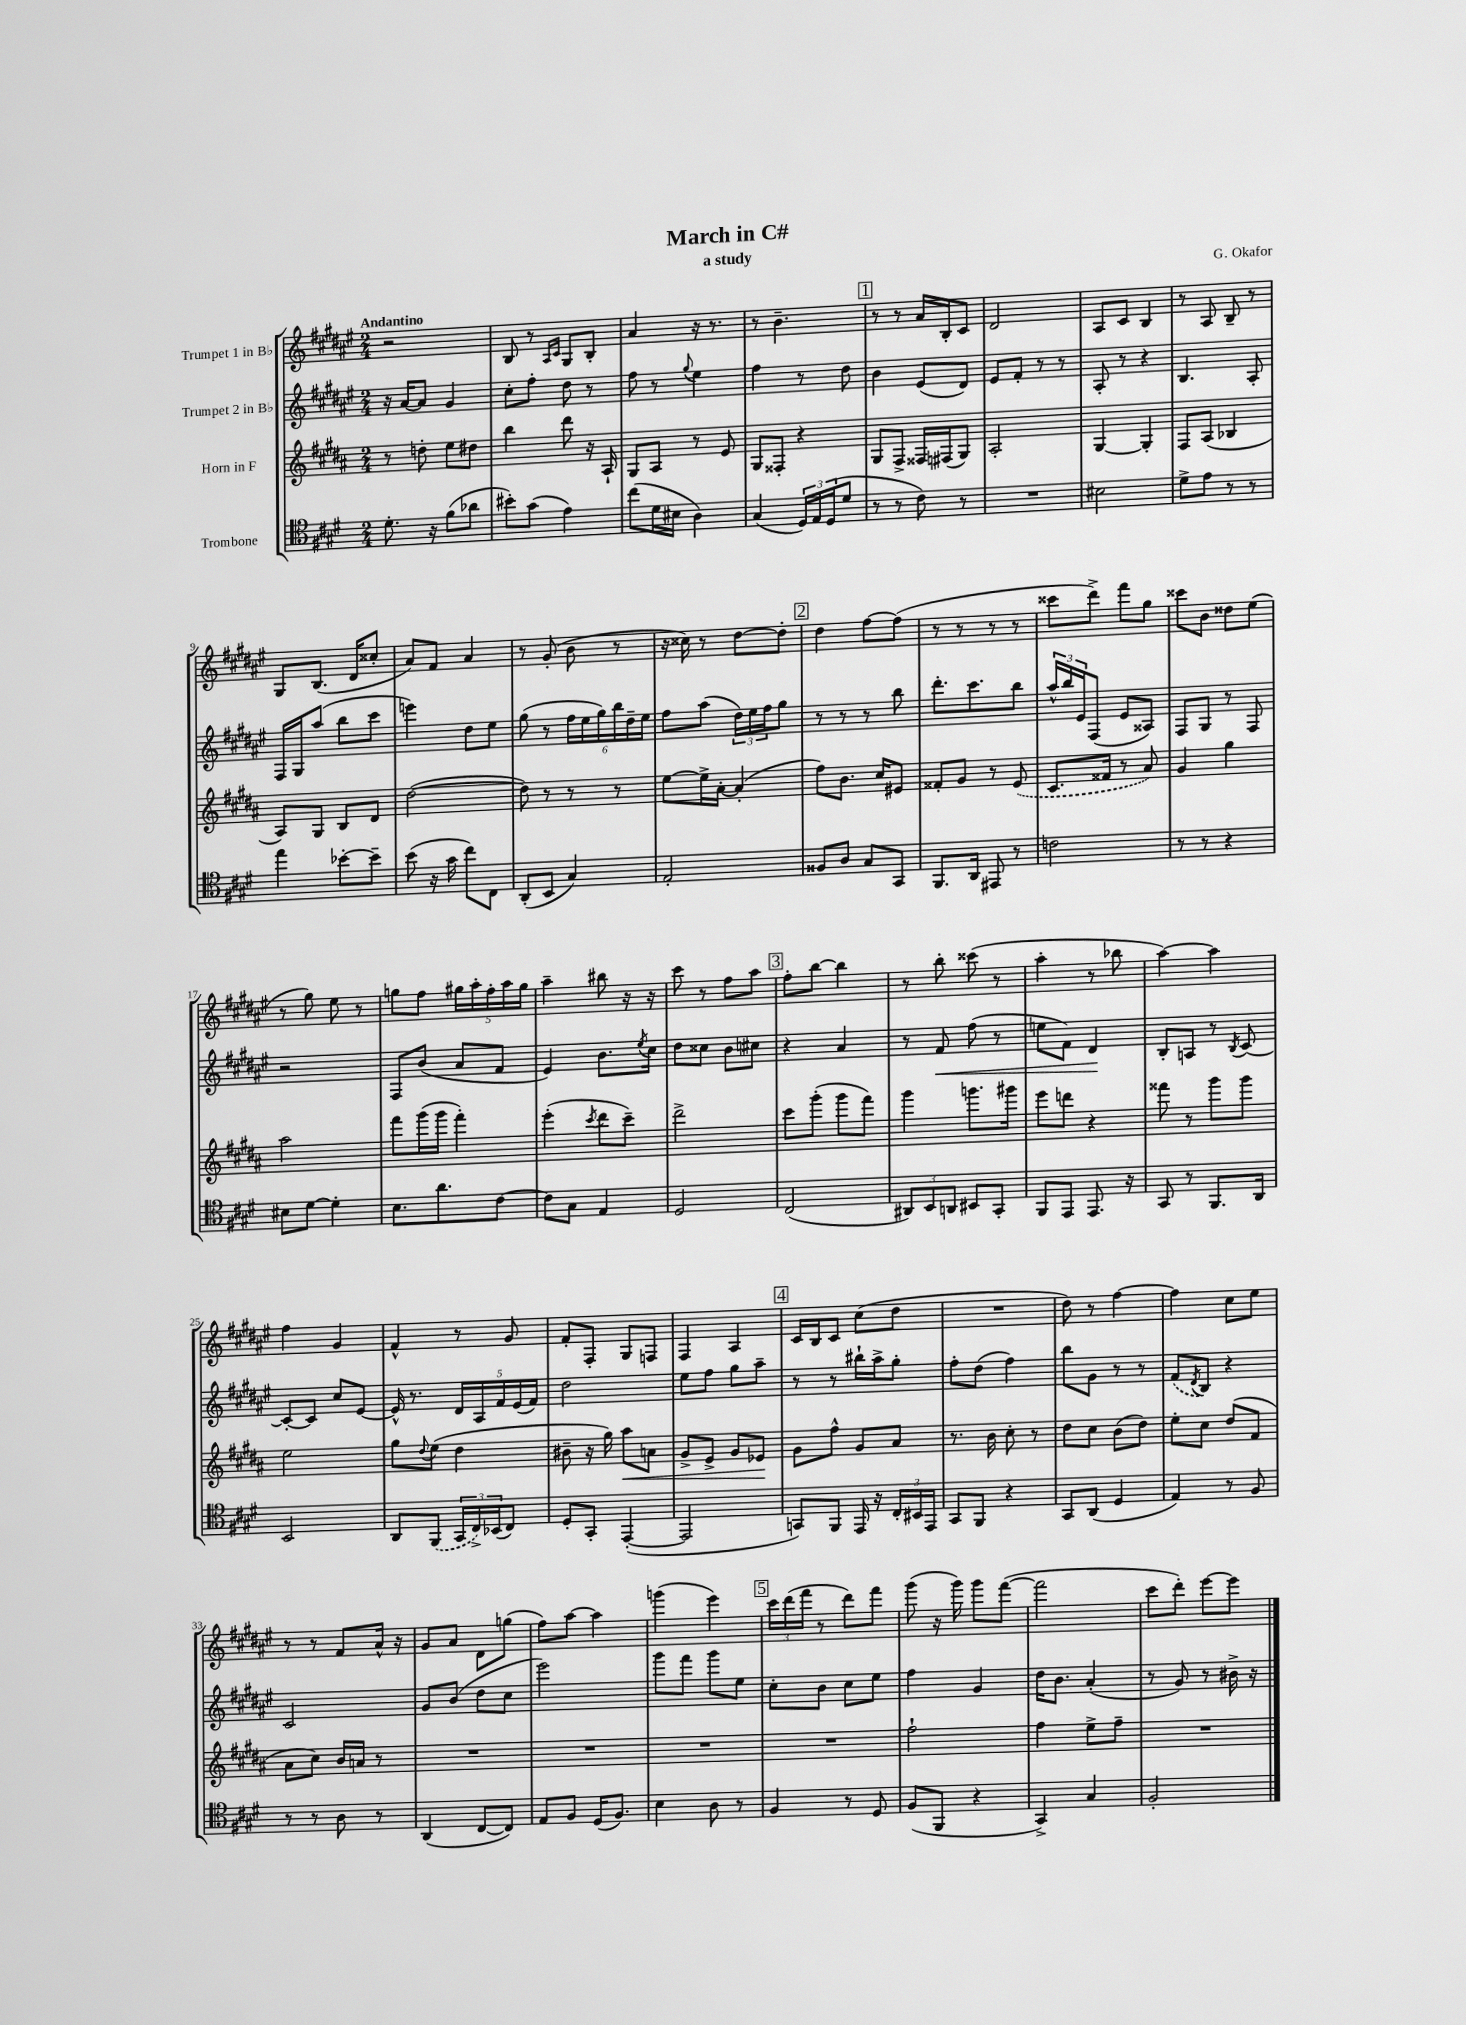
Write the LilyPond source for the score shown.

\header { title = "March in C#" composer = "G. Okafor" subtitle = "a study" }
<<
\new StaffGroup <<
\new Staff = "s0" \with { instrumentName = "Trumpet 1 in Bb" } {
    \clef treble \key fis \major \numericTimeSignature \time 2/4 \tempo "Andantino"
    r2 |
    b8 r8 \grace { ais16 cis'16 } gis8 b8-. |
    ais'4 r16 r8. |
    r8 b'4.-- |
    \mark \markup { \box "1" } r8 r8 ais'16 b16-. cis'8 |
    dis'2 |
    ais8 cis'8 b4 |
    r8 ais8 b8-- r8 |
    gis8 b8.( dis'16 cisis''8-. |
    ais'8) fis'8 ais'4 |
    r8 gis'8-.( b'8 r8 |
    r16 cisis''16) r8 dis''8~ dis''8-. |
    \mark \markup { \box "2" } dis''4 fis''8~ fis''8( |
    r8 r8 r8 r8 |
    cisis'''8 dis'''8->) fis'''8 gis''8 |
    cisis'''8 b'8 disis''8 eis''8( |
    r8 gis''8) eis''8 r8 |
    g''8 fis''8 \tuplet 5/4 { gis''16 ais''16-. fis''16-. ais''16 gis''16 } |
    ais''4-- bis''8 r16 r16 |
    cis'''8 r8 fis''8 ais''8 |
    \mark \markup { \box "3" } fis''8-. b''8~ b''4 |
    r8 b''8-. cisis'''8( r8 |
    ais''4-. r8 bes''8 |
    ais''4~) ais''4 |
    fis''4 gis'4 |
    fis'4-^ r8 gis'8 |
    fis'8-. fis8-. gis8 f8 |
    fis4 ais4 |
    \mark \markup { \box "4" } cis'16 b16 cis'8 cis''8( dis''8 |
    R2 |
    dis''8) r8 fis''4~ |
    fis''4 cis''8 eis''8 |
    r8 r8 fis'8 ais'16-^ r16 |
    gis'8 ais'8 dis'8 g''8( |
    fis''8) ais''8~ ais''4 |
    g'''4( eis'''4) |
    \mark \markup { \box "5" } \tuplet 3/2 { cis'''16 dis'''16( fis'''16 } r8 dis'''8) fis'''8 |
    gis'''8( r16 gis'''16) gis'''8 fis'''8~( |
    fis'''2 |
    cis'''8 dis'''8-.) eis'''8~ eis'''8 \bar "|." |
}
\new Staff = "s1" \with { instrumentName = "Trumpet 2 in Bb" } {
    \clef treble \key fis \major \numericTimeSignature \time 2/4
    r16 ais'16~ ais'8 gis'4 |
    cis''8-. fis''8-. dis''8 r8 |
    fis''8 r8 \appoggiatura { gis''8 } eis''4 |
    fis''4 r8 dis''8 |
    \mark \markup { \box "1" } b'4 eis'8( dis'8) |
    eis'8 fis'8-. r8 r8 |
    ais8-. r8 r4 |
    b4. ais8-. |
    fis16 gis16 ais''8( b''8 cis'''8 |
    e'''4) dis''8 eis''8 |
    gis''8( r8 \tuplet 6/4 { fis''16 eis''16 gis''16) b''16 dis''16-- eis''16 } |
    fis''8 ais''8( \tuplet 3/2 { dis''16) eis''16 fis''16 } gis''8 |
    \mark \markup { \box "2" } r8 r8 r8 b''8 |
    dis'''8.-. cis'''8. b''8 |
    \tuplet 3/2 { ais''16-^ b''16 eis'16 } fis8( eis'8 aisis8) |
    fis8 gis8 r8 fis8 |
    r2 |
    fis8 b'8( ais'8 fis'8 |
    eis'4) b'8. \acciaccatura { eis''8 } cis''16 |
    dis''8 cisis''8 b'8 cis''8 |
    \mark \markup { \box "3" } r4 ais'4 |
    r8 fis'8\< fis''8( r8 |
    e''8 fis'8) dis'4\! |
    b8-. a8 r8 \acciaccatura { b8 } cis'8~ |
    cis'8~-. cis'8 cis''8 eis'8~ |
    eis'16-^ r8. \tuplet 5/4 { dis'16 ais16 fis'16 eis'16( fis'16) } |
    dis''2 |
    eis''8 fis''8 gis''8 ais''8-- |
    \mark \markup { \box "4" } r8 r8 bis''16-! ais''16-> gis''8-. |
    fis''8-. dis''8( fis''4) |
    b''8 gis'8 r8 r8 |
    \once \slurDashed fis'8( \acciaccatura { dis'8 } b8) r4 |
    cis'2 |
    gis'8 b'8( dis''8 cis''8 |
    eis'''2) |
    gis'''8 fis'''8 gis'''8 eis''8 |
    \mark \markup { \box "5" } cis''8-. b'8 cis''8 eis''8 |
    fis''4 gis'4 |
    dis''16 b'8. ais'4-.( |
    r8 gis'8) r8 bis'16-> r16 \bar "|." |
}
\new Staff = "s2" \with { instrumentName = "Horn in F" } {
    \clef treble \key b \major \numericTimeSignature \time 2/4
    r8 d''8-. e''8 dis''8 |
    b''4 dis'''8 r16 ais16-! |
    gis8 ais8 r8 e'8 |
    gis8 fisis8-. r4 |
    \mark \markup { \box "1" } gis8 fis8-> fisis16 fis16( gis8) |
    ais2-. |
    gis4~ gis4-. |
    fis8 ais8( bes4 |
    ais8) gis8 b8 dis'8 |
    dis''2~( |
    dis''8) r8 r8 r8 |
    e''8~ e''16-> ais'16~-. ais'4-.( |
    \mark \markup { \box "2" } fis''8) b'8. cis''16 eis'8 |
    fisis'8-. gis'8 r8 \once \slurDashed e'8( |
    cis'8. fisis'16 r8 ais'8) |
    gis'4 gis''4 |
    ais''2 |
    fis'''8 gis'''16( gis'''16 fis'''4-.) |
    e'''4-.( \acciaccatura { cis'''8 } dis'''8 cis'''8--) |
    dis'''2-> |
    \mark \markup { \box "3" } cis'''8 gis'''8-.( gis'''8 fis'''8) |
    gis'''4 g'''8. gis'''16 |
    e'''8 d'''8 r4 |
    fisis'''8 r8 gis'''8 gis'''8 |
    e''2 |
    gis''8 \appoggiatura { dis''8 } e''8( dis''4 |
    bis'8-- r16 gis''16) ais''8\< a'8 |
    gis'8-> e'8-> gis'8 ees'8\! |
    \mark \markup { \box "4" } gis'8 fis''8-^ gis'8 ais'8 |
    r8. b'16 cis''8-. r8 |
    dis''8 cis''8 b'8( dis''8) |
    e''8-. cis''8 dis''8( fis'8 |
    ais'8 cis''8) b'16 a'16 r8 |
    R2 |
    R2 |
    R2 |
    \mark \markup { \box "5" } R2 |
    fis''2-! |
    fis''4 e''8-> fis''8-- |
    R2 \bar "|." |
}
\new Staff = "s3" \with { instrumentName = "Trombone" } {
    \clef tenor \key e \major \numericTimeSignature \time 2/4
    dis'8.-. r16 fis'8( aes'8 |
    bis'8-.) gis'8( e'4) |
    cis''8( dis'16 bis16 a4) |
    gis4( \tuplet 3/2 { dis16) e16 dis16( } dis'8 |
    \mark \markup { \box "1" } r8 r8 cis'8) r8 |
    R2 |
    bis2 |
    dis'8-> e'8 r8 r8 |
    e''4 bes'8~-. bes'8-- |
    b'8( r16 gis'16 cis''8) cis8 |
    a,8-.( b,8 gis4) |
    e2-. |
    \mark \markup { \box "2" } fisis8 a8 gis8 gis,8 |
    fis,8. a,16 eis,8 r8 |
    c'2 |
    r8 r8 r4 |
    bis8 dis'8~ dis'4-. |
    b8. a'8. cis'8~ |
    cis'8 gis8 e4 |
    dis2 |
    \mark \markup { \box "3" } cis2( |
    \tuplet 3/2 { ais,8) b,8 a,8 } bis,8 gis,8-. |
    fis,8 e,8 e,8. r16 |
    gis,8 r8 fis,8. a,16 |
    b,2 |
    a,8 \once \slurDashed fis,8( \tuplet 3/2 { gis,16 cis16->) bes,16( } cis8) |
    dis8-. gis,8-. e,4~-.( |
    e,2 |
    \mark \markup { \box "4" } g,8) fis,8 e,16 r16 \tuplet 3/2 { cis16-. bis,16 e,16 } |
    gis,8 fis,8 r4 |
    gis,8 a,8( dis4 |
    e4) r8 fis8 |
    r8 r8 a8 r8 |
    a,4( cis8~ cis8) |
    e8 fis8 dis16( fis8.) |
    b4 a8 r8 |
    \mark \markup { \box "5" } fis4 r8 dis8 |
    fis8( fis,8 r4 |
    gis,4->) gis4 |
    fis2-. \bar "|." |
}
>>
>>
